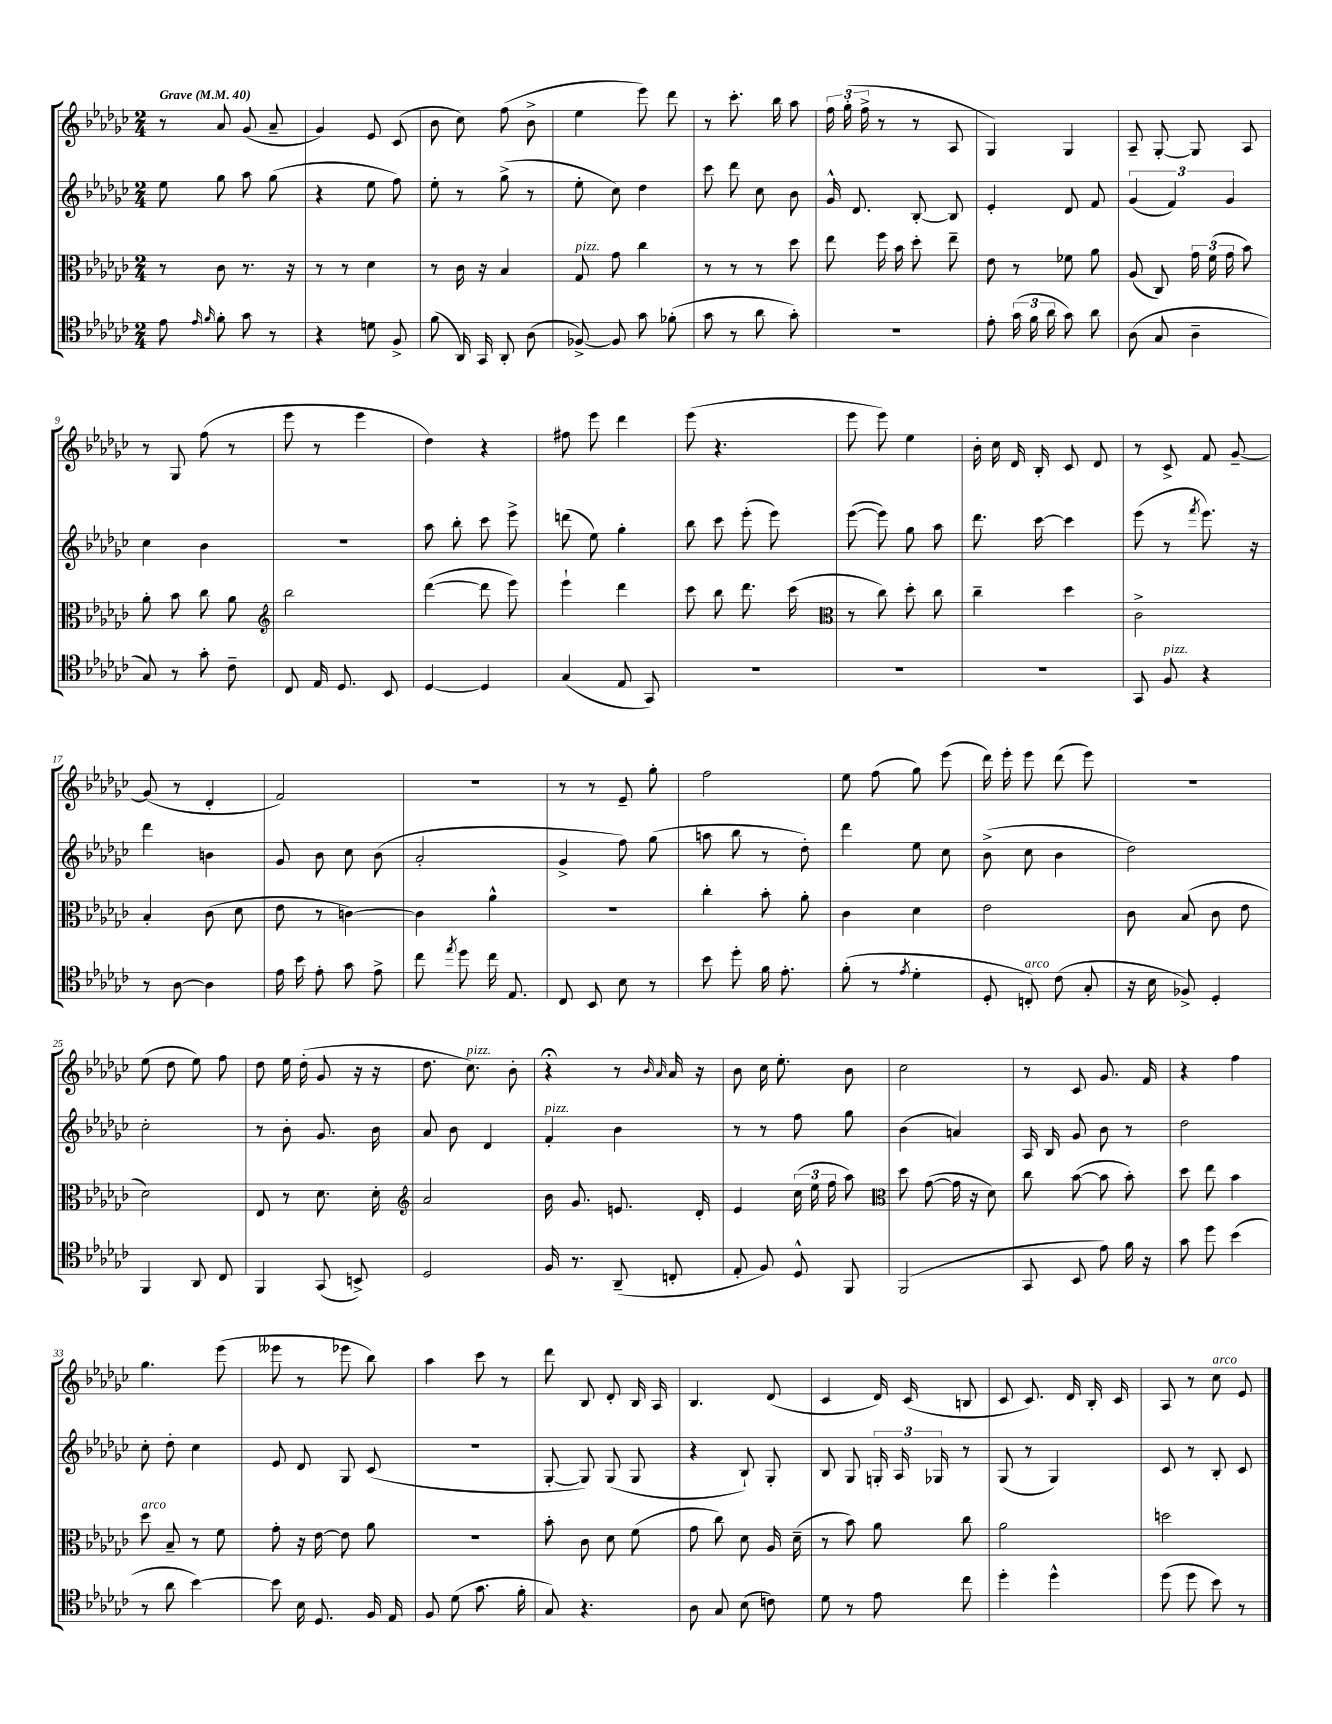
<<
\new StaffGroup <<
\new Staff = "s0" {
    \clef treble \key ges \major \numericTimeSignature \time 2/4 \tempo "Grave" 4 = 40
    \autoBeamOff r8 aes'8 ges'8( aes'8-- |
    ges'4) ees'8 ces'8( |
    bes'8 ces''8) f''8( bes'8-> |
    ees''4 ees'''8) des'''8 |
    r8 ces'''8.-. bes''16 aes''8 |
    \tuplet 3/2 { f''16 ges''16-.( f''16-> } r8 r8 aes8 |
    ges4) ges4 |
    aes8-- ges8~-. ges8 aes8 |
    r8 ges8 f''8( r8 |
    ees'''8 r8 ees'''4 |
    des''4) r4 |
    fis''8 ees'''8 des'''4 |
    ees'''8( r4. |
    ees'''8 ees'''8) ees''4 |
    bes'16-. ces''16 des'16 bes16-. ces'8 des'8 |
    r8 ces'8-> f'8 ges'8~-- |
    ges'8( r8 des'4-. |
    f'2) |
    r2 |
    r8 r8 ees'8-- ges''8-. |
    f''2 |
    ees''8 f''8( ges''8) ees'''8( |
    des'''16) ees'''16-. ees'''8 des'''8( ees'''8) |
    R2 |
    ees''8( des''8 ees''8) f''8 |
    des''8 ees''16 des''16-.( ges'8 r16 r16 |
    des''8. ces''8.^\markup { \italic "pizz." }) bes'8-. |
    r4\fermata r8 \grace { bes'16 aes'16 } aes'16 r16 |
    bes'8 ces''16 ees''8.-. bes'8 |
    ces''2 |
    r8 ces'8 ges'8. f'16 |
    r4 f''4 |
    ges''4. ees'''8( |
    eeses'''8 r8 ees'''8 bes''8) |
    aes''4 ces'''8 r8 |
    des'''8 bes8 des'8-. bes16 aes16 |
    bes4. des'8( |
    ces'4 des'16) ces'16( b8 |
    ces'8 ces'8.) des'16 bes16-. ces'16 |
    aes8 r8 ces''8^\markup { \italic "arco" } ees'8 \bar "|." |
}
\new Staff = "s1" {
    \clef treble \key ges \major \numericTimeSignature \time 2/4
    \autoBeamOff ees''8 ges''8 aes''8 ges''8( |
    r4 ees''8 f''8) |
    ees''8-. r8 ges''8->( r8 |
    ees''8-. ces''8) des''4 |
    ces'''8 des'''8 ces''8 bes'8 |
    ges'16-^ des'8. bes8~-. bes8 |
    ees'4-. des'8 f'8 |
    \tuplet 3/2 { ges'4( f'4) ges'4 } |
    ces''4 bes'4 |
    r2 |
    aes''8 bes''8-. ces'''8 ees'''8-> |
    d'''8( ees''8) ges''4-. |
    bes''8 ces'''8 ees'''8-.( ees'''8) |
    ees'''8~( ees'''8) ges''8 aes''8 |
    des'''8. ces'''16~ ces'''4 |
    ees'''8( r8 \acciaccatura { f'''8 } ees'''8.) r16 |
    des'''4 b'4 |
    ges'8 bes'8 ces''8 bes'8( |
    aes'2-. |
    ges'4-> f''8) ges''8( |
    a''8 bes''8 r8 des''8-.) |
    des'''4 ees''8 ces''8 |
    bes'8->( ces''8 bes'4 |
    des''2) |
    ces''2-. |
    r8 bes'8-. ges'8. bes'16 |
    aes'8 bes'8 des'4 |
    f'4-.^\markup { \italic "pizz." } bes'4 |
    r8 r8 f''8 ges''8 |
    bes'4( a'4) |
    aes16 bes16 ges'8 bes'8 r8 |
    des''2 |
    ces''8-. des''8-. ces''4 |
    ees'8 des'8 ges8 ces'8( |
    r2 |
    ges8~-. ges8) ges8( ges8 |
    r4 bes8-!) ges8-. |
    bes8 ges8 \tuplet 3/2 { g16-. aes16 ges16 } r8 |
    ges8( r8 ges4) |
    ces'8 r8 bes8-. ces'8 \bar "|." |
}
\new Staff = "s2" {
    \clef alto \key ges \major \numericTimeSignature \time 2/4
    \autoBeamOff r8 ces'8 r8. r16 |
    r8 r8 des'4 |
    r8 ces'16 r16 bes4 |
    ges8^\markup { \italic "pizz." } ges'8 ces''4 |
    r8 r8 r8 des''8 |
    ees''8 f''16 bes'16 des''8-. ees''8-- |
    ees'8 r8 fes'8 aes'8 |
    aes8( ces8) \tuplet 3/2 { ges'16 f'16( ges'16 } bes'8) |
    aes'8-. bes'8 ces''8 aes'8 |
    \clef treble bes''2 |
    des'''4~( des'''8 ees'''8) |
    ees'''4-! des'''4 |
    ces'''8 bes''8 des'''8. ces'''16( |
    \clef alto r8 ces''8) des''8-. ces''8 |
    ces''4-- des''4 |
    ces'2-> |
    bes4-. ces'8( des'8 |
    ees'8 r8 c'4~) |
    c'4 aes'4-^ |
    r2 |
    ces''4-. bes'8-. aes'8-. |
    ces'4 des'4 |
    ees'2 |
    ces'8 bes8( ces'8 ees'8 |
    des'2) |
    ees8 r8 des'8. des'16-. |
    \clef treble aes'2 |
    bes'16 ges'8. e'8. des'16-. |
    ees'4 \tuplet 3/2 { ces''16( ees''16 f''16 } aes''8) |
    \clef alto des''8 ges'8~( ges'16 r16 des'8) |
    ces''8 bes'8~( bes'8 bes'8-.) |
    des''8 ees''8 bes'4 |
    des''8^\markup { \italic "arco" } bes8-- r8 f'8 |
    ges'8-. r16 ees'16~ ees'8 aes'8 |
    R2 |
    bes'8-. ces'8 des'8 f'8( |
    ges'8 ces''8) des'8 aes16 des'16--( |
    r8 bes'8) aes'8 ces''8 |
    aes'2 |
    d''2 \bar "|." |
}
\new Staff = "s3" {
    \clef tenor \key ges \major \numericTimeSignature \time 2/4
    \autoBeamOff ees'8 \grace { ees'16 f'16 } f'8-. ges'8 r8 |
    r4 d'8 f8-> |
    f'8( aes,16) ges,16 aes,8-. aes8( |
    fes8~->) fes8 ges'8 fes'8-.( |
    ges'8 r8 aes'8 ges'8-.) |
    r2 |
    ees'8-. \tuplet 3/2 { ges'16( f'16 aes'16 } ges'8) aes'8 |
    aes8( ges8 aes4-- |
    ges8) r8 ges'8-. ces'8-- |
    ces8 ees16 des8. bes,8 |
    des4~ des4 |
    ges4( ees8 ges,8) |
    R2 |
    R2 |
    R2 |
    ges,8 f8^\markup { \italic "pizz." } r4 |
    r8 aes8~ aes4 |
    ees'16 bes'16 ees'8-. ges'8 ees'8-> |
    ces''8 \acciaccatura { ees''8 } des''8 ces''16 ees8. |
    ces8 bes,8 bes8 r8 |
    bes'8 des''8-. f'16 ees'8.-. |
    f'8-.( r8 \acciaccatura { ees'8 } des'4-. |
    des8-. c8-.^\markup { \italic "arco" }) ces'8( ges8-. |
    r16 bes16 fes8->) des4-. |
    f,4 aes,8 ces8 |
    f,4 ges,8( b,8->) |
    des2 |
    f16 r8. aes,8--( c8-. |
    ees8-. f8) des8-^ f,8 |
    f,2( |
    ges,8 bes,8 ees'8) f'16 r16 |
    ges'8 des''8 bes'4( |
    r8 aes'8 bes'4~) |
    bes'8 bes16 des8. f16 ees16 |
    f8 des'8( ges'8. f'16-. |
    ges8) r4. |
    aes8 ges8 bes8( c'8) |
    des'8 r8 ees'8 ces''8 |
    des''4-. des''4-^ |
    des''8( des''8 bes'8) r8 \bar "|." |
}
>>
>>
